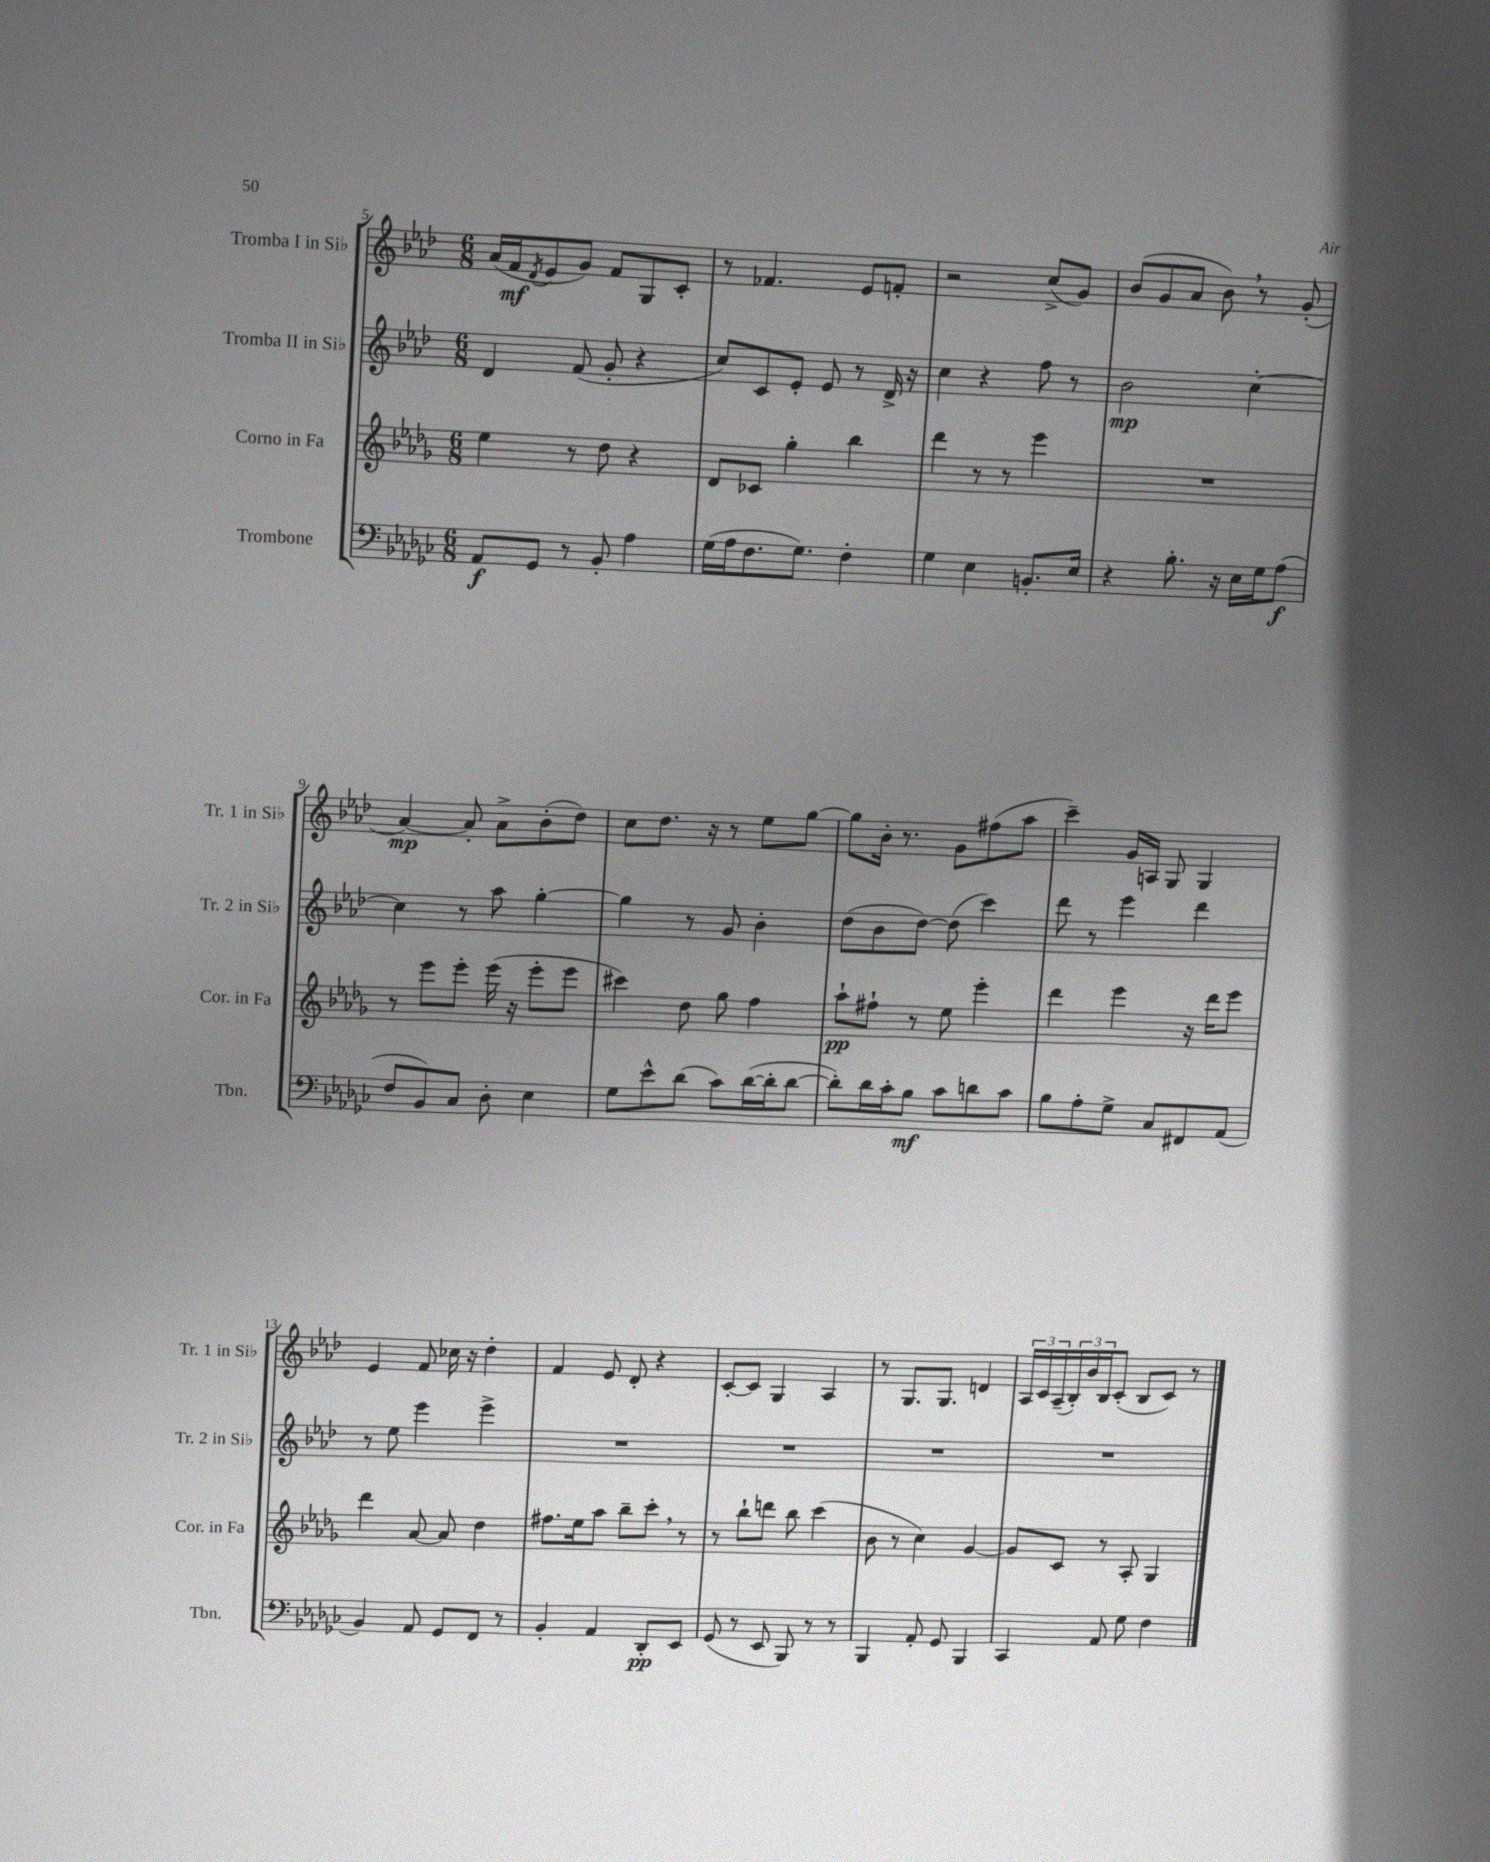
<<
\new StaffGroup <<
\new Staff = "s0" \with { instrumentName = "Tromba I in Sib" shortInstrumentName = "Tr. 1 in Sib" } {
    \clef treble \key aes \major \numericTimeSignature \time 6/8
    aes'16( f'16\mf \acciaccatura { des'8 } ees'8 g'8) f'8 g8 c'8-. |
    r8 fes'4. ees'8 f'8-. |
    r2 c''8->( g'8) |
    bes'8( g'8 aes'8 bes'8) \breathe r8 g'8-.( |
    aes'4~\mp) aes'8-. aes'8-> bes'8-.( des''8) |
    c''8 des''8. r16 r8 ees''8 g''8~ |
    g''8 bes'16-. r8. g'8 fis''8( aes''8 |
    c'''4--) g'16 a16 g8 g4 |
    ees'4 f'8 ces''16 r16 des''4-. |
    f'4 ees'8 des'8-. r4 |
    c'8~-. c'8 g4 aes4 |
    r8 g8. g8. d'4 |
    \tuplet 3/2 { aes16 c'16 aes16--( } \tuplet 3/2 { bes16-.) bes'16 bes16 } c'8-.( bes8 c'8) r8 \bar "|." |
}
\new Staff = "s1" \with { instrumentName = "Tromba II in Sib" shortInstrumentName = "Tr. 2 in Sib" } {
    \clef treble \key aes \major \numericTimeSignature \time 6/8
    des'4 f'8( g'8-. r4 |
    c''8) c'8 ees'8-. ees'8 r8 des'16-> r16 |
    c''4 r4 f''8 r8 |
    bes'2\mp c''4~-. |
    c''4 r8 aes''8 g''4~-. |
    g''4 r8 g'8 bes'4-. |
    des''8( bes'8 des''8~) des''8( c'''4) |
    des'''8 r8 ees'''4 des'''4 |
    r8 ees''8 ees'''4 ees'''4-> |
    R2. |
    R2. |
    R2. |
    R2. \bar "|." |
}
\new Staff = "s2" \with { instrumentName = "Corno in Fa" shortInstrumentName = "Cor. in Fa" } {
    \clef treble \key des \major \numericTimeSignature \time 6/8
    ees''4 r8 des''8 r4 |
    des'8 ces'8 ges''4-. bes''4 |
    des'''4 r8 r8 ees'''4 |
    R2. |
    r8 ees'''8 ees'''8-. ees'''16( r16 ees'''8-. ees'''8 |
    cis'''4) des''8 ges''8 f''4 |
    aes''8-!\pp fis''8-! r8 ees''8 ees'''4-. |
    des'''4 ees'''4 r16 des'''16 ees'''8 |
    des'''4 aes'8~ aes'8 des''4 |
    fis''8. ees''16 aes''8 bes''8-- c'''8-. \breathe r8 |
    r8 bes''8-! d'''8 bes''8 c'''4( |
    bes'8 r8 c''4) ges'4~ |
    ges'8 c'8 r8 aes8-. ges4 \bar "|." |
}
\new Staff = "s3" \with { instrumentName = "Trombone" shortInstrumentName = "Tbn." } {
    \clef bass \key ges \major \numericTimeSignature \time 6/8
    aes,8\f ges,8 r8 bes,8-. aes4 |
    ges16( aes16 f8. ges8.) f4-. |
    ges4 ees4 b,8.-. ees16 |
    r4 bes8.-. r16 ees16 ges16 aes8\f( |
    f8 bes,8) ces8 des8-. ees4 |
    ges8 ees'8-^ des'8( ces'8) des'16~( des'16-. des'8~ |
    des'8-.) des'16 ces'16-. bes8\mf ces'8 d'8 ces'8 |
    bes8 aes8-. ges8-> ces8 fis,8 aes,8( |
    bes,4) aes,8 ges,8 f,8 r8 |
    bes,4-. aes,4 des,8-.\pp ees,8 |
    ges,8( r8 ees,8 bes,,8) r8 r8 |
    bes,,4 aes,8-. ges,8 bes,,4 |
    ces,4 aes,8 ges8 f4 \bar "|." |
}
>>
>>
\layout { \context { \Score currentBarNumber = #5 } }
